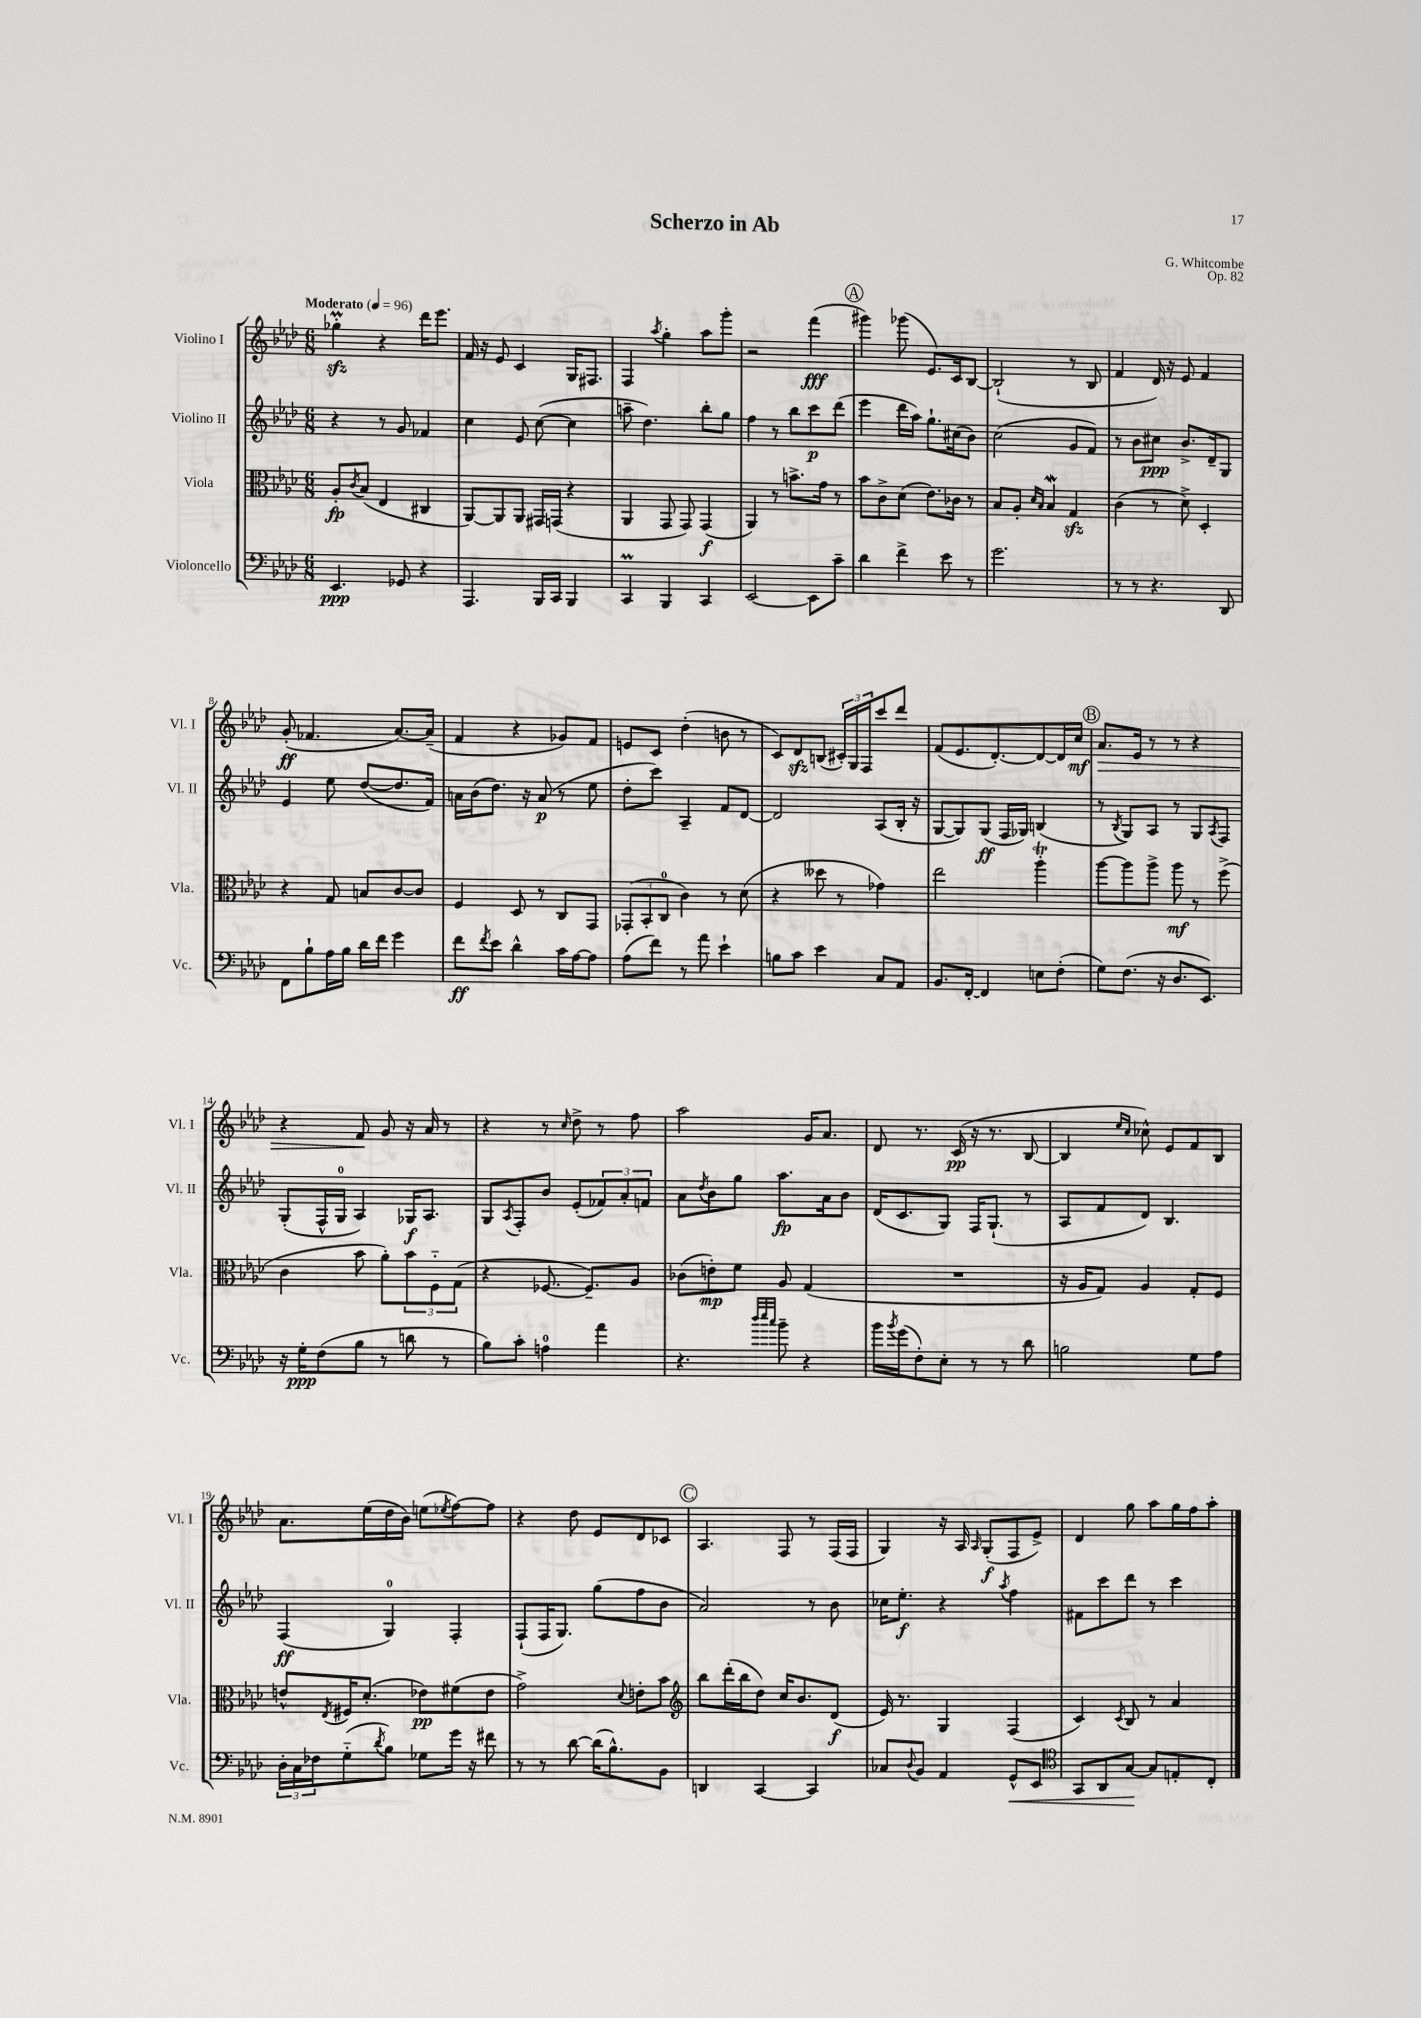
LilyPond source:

\header { title = "Scherzo in Ab" composer = "G. Whitcombe" opus = "Op. 82" }
<<
\new StaffGroup <<
\new Staff = "s0" \with { instrumentName = "Violino I" shortInstrumentName = "Vl. I" } {
    \clef treble \key aes \major \numericTimeSignature \time 6/8 \tempo "Moderato" 4 = 96
    ges''4-.\prall\sfz r4 des'''16 ees'''8. |
    f'16 r16 ees'8 c'4 g16 fis8. |
    f4 \acciaccatura { aes''8 } g''4-. aes''8 g'''8-. |
    r2 f'''4\fff( |
    \mark \markup { \circle "A" } gis'''4) ges'''8( ees'8.) c'16 bes8~ |
    bes2-!( r8 bes8 |
    f'4 des'16) r16 ees'8 f'4 |
    g'8-.\ff( fes'4. aes'8.~) aes'16--( |
    f'4 r4 ges'8) f'8 |
    e'8 c'8 des''4-.( b'8 r8 |
    c'8) des'8\sfz b8( \tuplet 3/2 { cis'16-.) g16 f16 } c'''8 des'''8 |
    f'8( ees'8. des'8.~-.) des'8~ des'16 c''16\mf |
    \mark \markup { \circle "B" } aes'8.\> ees'16 r8 r8 r4 |
    r4 f'8\! g'8 r16 aes'16 r8 |
    r4 r8 \grace { c''16 } des''8-> r8 f''8 |
    aes''2 g'16 aes'8. |
    des'8 r8. c'16\pp( r16 r8. bes8~ |
    bes4 \grace { ees''16 c''16 } ces''8-^) ees'8 f'8 bes8 |
    aes'8. ees''16( des''16 bes'16) e''8( \acciaccatura { ees''8 } f''8~) f''8 |
    r4 des''8 ees'8 des'8 ces'8 |
    \mark \markup { \circle "C" } aes4. f8 r8 f16( f16 |
    g4) r16 aes16 \grace { aes16 } g8-.\f( f8 ees'8->) |
    des'4 g''8 aes''8 g''16 f''16 aes''8-. \bar "|." |
}
\new Staff = "s1" \with { instrumentName = "Violino II" shortInstrumentName = "Vl. II" } {
    \clef treble \key aes \major \numericTimeSignature \time 6/8
    r4 r8 g'8 fes'4 |
    c''4 ees'8 c''8~( c''4 |
    a''8-- des''4.) bes''8-. g''8 |
    f''4 r8 bes''8 c'''8\p des'''8( |
    \mark \markup { \circle "A" } ees'''4 des'''16 aes''16) g''8.-! cis''16( bes'8) |
    c''2( g'8 f'8) |
    r8 bes'8 cis''8\ppp bes'8.-> des'16-- g8 |
    ees'4 ees''8 des''8~( des''8. f'16) |
    a'16 bes'16( des''8.) r16 a'8\p( r8 ees''8 |
    des''8-. c'''8) aes4-- f'8 des'8~ |
    des'2 aes8( bes16-. r16 |
    g8~ g8) g8\ff( f16 ges16) b4( |
    \mark \markup { \circle "B" } r8 \acciaccatura { bes8 } g8) aes8 r8 g8 \acciaccatura { aes8 } f8 |
    g8-.( f16-^ g16-0 aes4) ges16\f aes8. |
    g8 \acciaccatura { aes8 } f8-. bes'8 ees'8-.( \tuplet 3/2 { fes'8) aes'8-. f'8 } |
    aes'8 \acciaccatura { des''8 } bes'8 g''8 aes''8.\fp aes'16 bes'8 |
    des'16( c'8. g8) f16 g8.-!( r8 |
    aes8 f'8 des'8) bes4. |
    f4\ff( g4-0) f4-. |
    f8-!( f16 g8.) g''8( f''8 bes'8 |
    \mark \markup { \circle "C" } aes'2) r8 bes'8 |
    ces''16 ees''8.-.\f r4 \acciaccatura { aes''8 } f''4 |
    fis'8 c'''8 des'''8 r8 c'''4 \bar "|." |
}
\new Staff = "s2" \with { instrumentName = "Viola" shortInstrumentName = "Vla." } {
    \clef alto \key aes \major \numericTimeSignature \time 6/8
    aes8-.\fp \acciaccatura { c'8 } bes8( ees4 cis4 |
    aes,8~) aes,8 aes,8 gis,16 g,16( r4 |
    aes,4 g,8 g,8) g,4\f( |
    aes,4) r8 b'8.-> g'16 r8 |
    \mark \markup { \circle "A" } bes'8 c'8-> des'8( ees'8.) ces'16 r8 |
    bes8 aes8-. \grace { des'16 bes16 } bes4\mordent g4\sfz |
    c'4( r8 des'8->) des4-. |
    r4 g8 b8 c'8~ c'8 |
    f4 des8 r8 c8 g,8 |
    \tuplet 3/2 { ges,8-.( bes,8-. c8-0 } c'4) r8 des'8( |
    r4 deses''8 r8 ges'4) |
    ees''2 aes''4-.\trill |
    \mark \markup { \circle "B" } aes''8~ aes''8 aes''8-> aes''8\mf r8 f''8->( |
    c'4 bes'8 aes'8-.) \tuplet 3/2 { bes'8 f8-_ g8( } |
    r4 fes8.~ fes8.--) aes8 |
    ces'8( e'8-.\mp) f'8 aes8 g4( |
    R2. |
    r16 aes16 g8) aes4 g8-. f8 |
    e'8-^ \acciaccatura { ees8 } fis16 des'8.-.( ees'8\pp) fis'8( ees'8 |
    g'2->) \appoggiatura { des'8 } e'8-. bes'8 |
    \mark \markup { \circle "C" } \clef treble bes''8 des'''16-.( bes''16 des''8) c''16 bes'8. des'8\f( |
    ees'16) r8. g4 f4( |
    c'4) \acciaccatura { c'8 } bes8 r8 aes'4 \bar "|." |
}
\new Staff = "s3" \with { instrumentName = "Violoncello" shortInstrumentName = "Vc." } {
    \clef bass \key aes \major \numericTimeSignature \time 6/8
    ees,4.\ppp ges,8 r4 |
    aes,,4. bes,,16 c,16 bes,,4 |
    c,4\prall bes,,4 c,4 |
    ees,2~ ees,8 c'8-- |
    \mark \markup { \circle "A" } des'4 f'4-> ees'8 r8 |
    g'2. |
    r8 r8 r4. des,8 |
    f,8 bes8-! aes16 bes16 des'16 f'16 g'4 |
    f'8\ff \acciaccatura { f'8 } ees'8 des'4-^ c'16 aes16~ aes8 |
    aes8( f'8) r8 aes'8 ees'4-! |
    b8 c'8 ees'4 c8 aes,8 |
    bes,8. f,16~-. f,4 e8 f8-.( |
    \mark \markup { \circle "B" } g8) f8.( r16 des8. ees,8.) |
    r16 g16-.\ppp f8( bes8 r8 d'8 r8 |
    bes8) c'8-. a4-0 aes'4 |
    r4. \grace { des''32 ees''32 c''32 } bes'8-- r4 |
    bes'16 \acciaccatura { bes'8 } g'16( f8-.) ees8-. r8 r8 des'8 |
    b2 g8 aes8 |
    \tuplet 3/2 { des16-. c16 fes16 } g8-_( \acciaccatura { des'8 } bes8) ges8 g'16 r16 fis'8 |
    r8 r8 des'8~ des'16( bes8.-^) bes,8 |
    \mark \markup { \circle "C" } d,4 c,4~ c,4 |
    ces8 \appoggiatura { des8 } bes,8 aes,4 g,8-^\< ees,8 |
    \clef tenor g,8 aes,8 g8~\! g8 e8-. c8-. \bar "|." |
}
>>
>>
